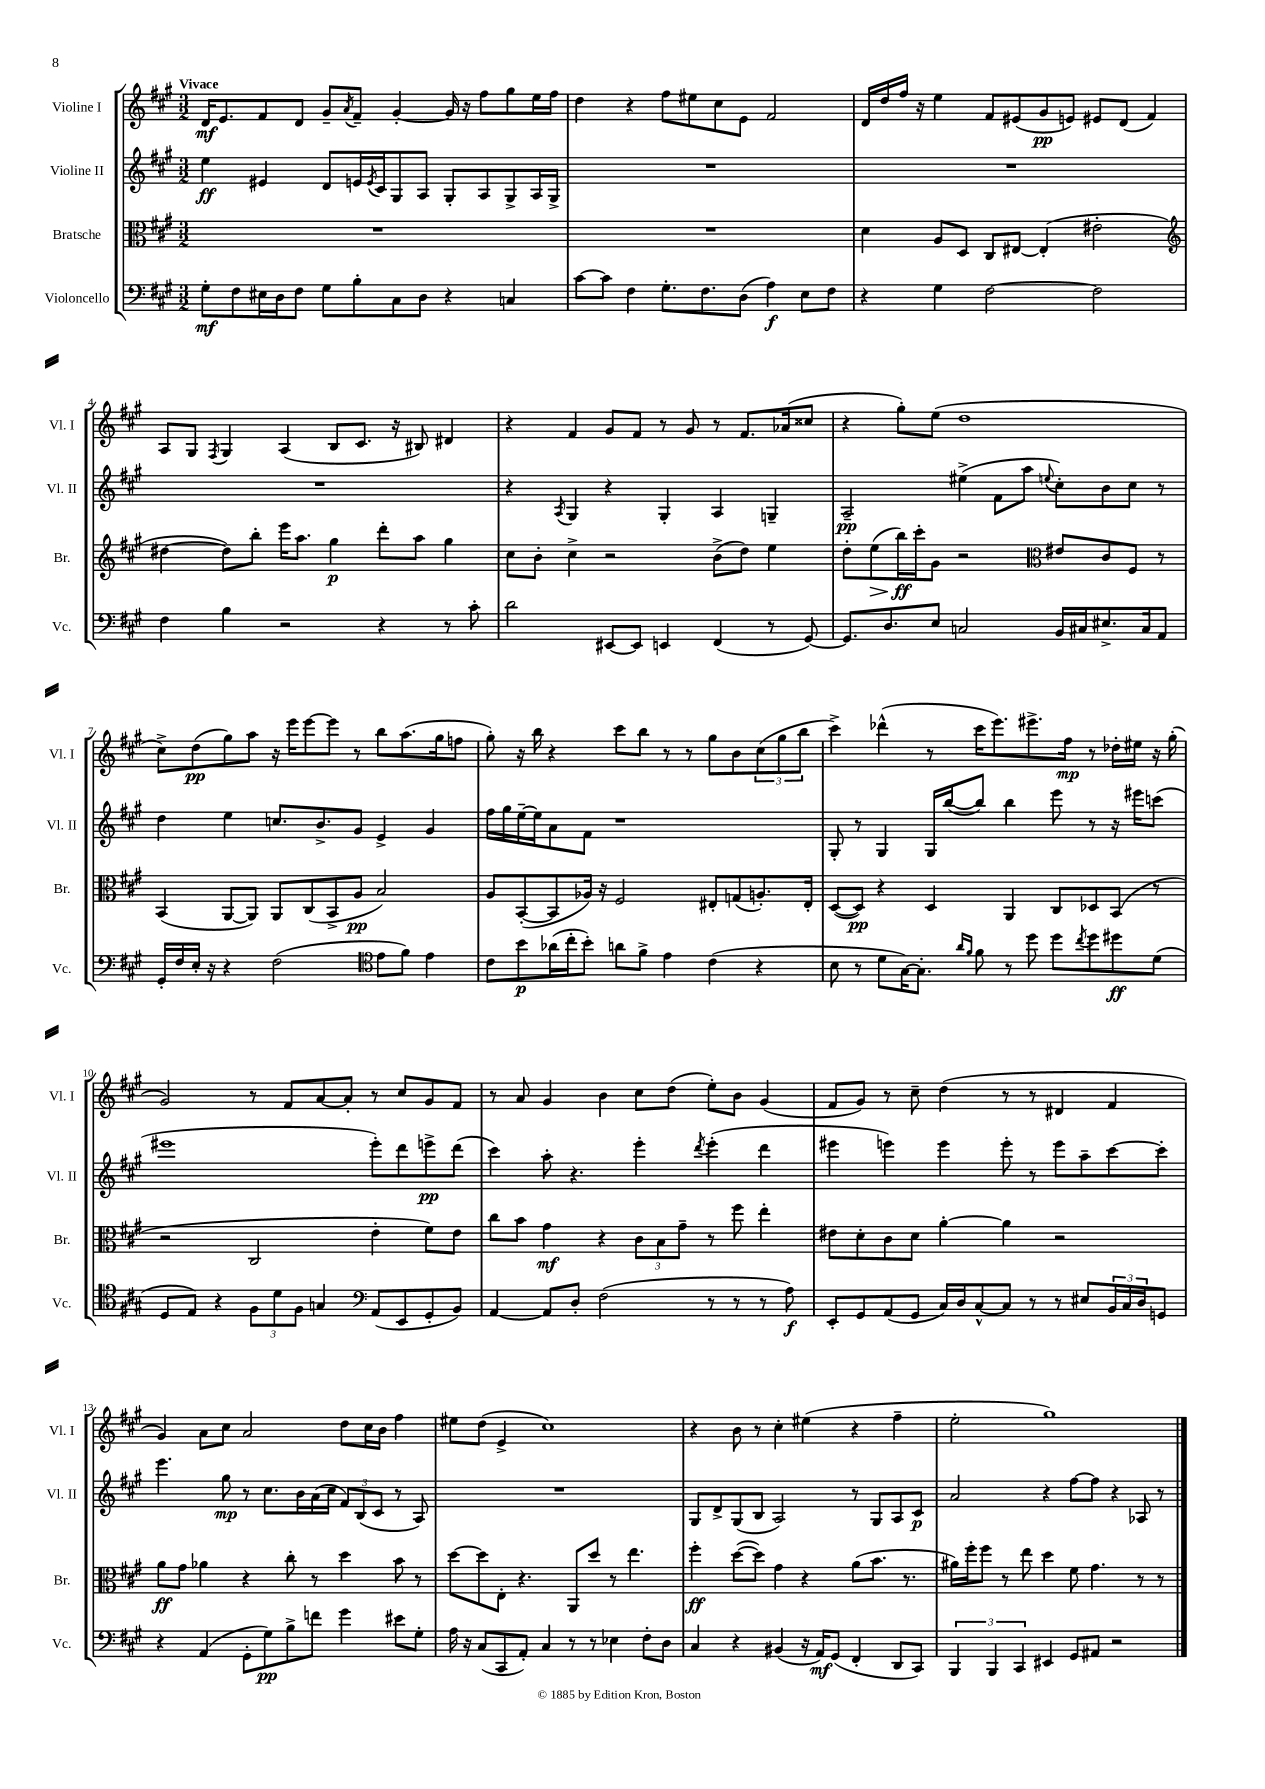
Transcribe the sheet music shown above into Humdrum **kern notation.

**kern	**dynam	**kern	**dynam	**kern	**dynam	**kern	**dynam
*part4	*part4	*part3	*part3	*part2	*part2	*part1	*part1
*staff4	*staff4	*staff3	*staff3	*staff2	*staff2	*staff1	*staff1
*I"Violoncello	*	*I"Bratsche	*	*I"Violine II	*	*I"Violine I	*
*I'Vc.	*	*I'Br.	*	*I'Vl. II	*	*I'Vl. I	*
*clefF4	*	*clefC3	*	*clefG2	*	*clefG2	*
*k[f#c#g#]	*	*k[f#c#g#]	*	*k[f#c#g#]	*	*k[f#c#g#]	*
*M3/2	*	*M3/2	*	*M3/2	*	*M3/2	*
=1	=1	=1	=1	=1	=1	=1	=1
!	!	!	!	!	!	!LO:TX:a:B:t=Vivace	!
8G#'\L	mf	1.r	.	4ee\	ff	16d/KL	mf
.	.	.	.	.	.	8.e/	.
8F#\	.	.	.	.	.	.	.
16E#X\L	.	.	.	4e#X/	.	8f#/	.
16D\J	.	.	.	.	.	.	.
8F#\J	.	.	.	.	.	8d/J	.
8G#\L	.	.	.	8d/L	.	8g#~/L	.
.	.	.	.	.	.	8qa/	.
8B'\	.	.	.	16en/L	.	8f#~/J	.
.	.	.	.	8qe/	.	.	.
.	.	.	.	16c#/J	.	.	.
8C#\	.	.	.	8G#/	.	[4g#'/	.
8D\J	.	.	.	8A/J	.	.	.
4r	.	.	.	8G#'/L	.	16g#/]	.
.	.	.	.	.	.	16r	.
.	.	.	.	8A/	.	8ff#\L	.
4Cn/	.	.	.	8G#^/	.	8gg#\	.
.	.	.	.	16A/L	.	16ee\L	.
.	.	.	.	16G#^/JJ	.	16ff#\JJ	.
=2	=2	=2	=2	=2	=2	=2	=2
[8c#\L	.	1.r	.	1.r	.	4dd\	.
8c#\J]	.	.	.	.	.	.	.
4F#\	.	.	.	.	.	4r	.
8.G#'\L	.	.	.	.	.	8ff#\L	.
.	.	.	.	.	.	8ee#X\	.
8.F#\	.	.	.	.	.	.	.
.	.	.	.	.	.	8cc#\	.
(8D\J	.	.	.	.	.	8e\J	.
4A\)	f	.	.	.	.	2f#/	.
8E\L	.	.	.	.	.	.	.
8F#\J	.	.	.	.	.	.	.
=3	=3	=3	=3	=3	=3	=3	=3
4r	.	4d\	.	1.r	.	16d/LL	.
.	.	.	.	.	.	16dd/	.
.	.	.	.	.	.	16ff#/JJ	.
.	.	.	.	.	.	16r	.
4G#\	.	8A/L	.	.	.	4ee\	.
.	.	8D/J	.	.	.	.	.
[2F#\	.	8C#/L	.	.	.	8f#/L	.
.	.	[8E#X/J	.	.	.	(8e#X/	.
.	.	(4E#'/]	.	.	.	8g#/	pp
.	.	.	.	.	.	8en/J)	.
2F#\]	.	2e#X'\	.	.	.	8e#X/L	.
.	.	.	.	.	.	(8d/J	.
.	.	.	.	.	.	4f#/)	.
!!LO:LB:g=z
=4	=4	=4	=4	=4	=4	=4	=4
*	*	*clefG2	*	*	*	*	*
4F#\	.	[4dd#X\	.	1.r	.	8A/L	.
.	.	.	.	.	.	8G#/J	.
.	.	.	.	.	.	8qF#/	.
4B\	.	8dd#\L])	.	.	.	4G#/	.
.	.	8bb'\J	.	.	.	.	.
2r	.	16eee\KL	.	.	.	(4A/	.
.	.	8.aa\J	.	.	.	.	.
.	.	4gg#\	p	.	.	8B/L	.
.	.	.	.	.	.	8.c#/J	.
4r	.	8ddd'\L	.	.	.	.	.
.	.	.	.	.	.	16r	.
.	.	8aa\J	.	.	.	8B#X/)	.
8r	.	4gg#\	.	.	.	4d#X/	.
8c#'\	.	.	.	.	.	.	.
=5	=5	=5	=5	=5	=5	=5	=5
2d\	.	8cc#\L	.	4r	.	4r	.
.	.	8b'\J	.	.	.	.	.
.	.	.	.	8qA/	.	.	.
.	.	4cc#^\	.	4G#/	.	4f#/	.
[8EE#X/L	.	2r	.	4r	.	8g#/L	.
8EE#/J]	.	.	.	.	.	8f#/J	.
4EEn/	.	.	.	4G#'/	.	8r	.
.	.	.	.	.	.	8g#/	.
(4FF#/	.	(8b^\L	.	4A/	.	8r	.
.	.	8dd\J)	.	.	.	8.f#/L	.
8r	.	4ee\	.	4Gn~/	.	.	.
.	.	.	.	.	.	(16a-X/k	.
[8GG#/)	.	.	.	.	.	8cc##X/J	.
=6	=6	=6	=6	=6	=6	=6	=6
8.GG#/L]	.	8dd'\L	.	2A~/	pp	4r	.
!	!	!	!LO:HP:b	!	!	!	!
.	.	(8ee\	>	.	.	.	.
8.D/	.	.	.	.	.	.	.
.	.	16bb\L)	ff	.	.	8gg#'\L)	.
.	.	16ccc#'\J	]	.	.	.	.
8E/J	.	8g#\J	.	.	.	(8ee\J	.
2Cn/	.	2r	.	(4ee#X^\	.	1dd	.
.	.	.	.	8f#\L	.	.	.
.	.	.	.	8aa\J	.	.	.
*	*	*clefC3	*	*	*	*	*
.	.	.	.	8qqeen/	.	.	.
16BB/LL	.	8e#X/L	.	8cc#'\L)	.	.	.
16C#X/J	.	.	.	.	.	.	.
8.E#X^/	.	8c#/	.	8b\	.	.	.
.	.	8F#/J	.	8cc#\J	.	.	.
16C#/k	.	.	.	.	.	.	.
8AA/J	.	8r	.	8r	.	.	.
!!LO:LB:g=z
=7	=7	=7	=7	=7	=7	=7	=7
16GG#'/LL	.	(4BB/	.	4dd\	.	8cc#^\L)	.
16F#/	.	.	.	.	.	.	.
16E'/JJ	.	.	.	.	.	(8dd\	pp
16r	.	.	.	.	.	.	.
4r	.	[8AA/L	.	4ee\	.	8gg#\)	.
.	.	8AA/J])	.	.	.	8aa\J	.
(2F#\	.	8AA/L	.	8.ccn/L	.	16r	.
.	.	.	.	.	.	16eee\KL	.
.	.	(8C#/	.	.	.	[8eee\	.
.	.	.	.	8.b^/	.	.	.
.	.	8BB^/	.	.	.	8eee\J]	.
.	.	8A/J	pp	8g#/J	.	8r	.
*clefC4	*	*	*	*	*	*	*
8e\L	.	2B/)	.	4e^/	.	8bb\L	.
8f#\J)	.	.	.	.	.	(8.aa\	.
4e\	.	.	.	4g#/	.	.	.
.	.	.	.	.	.	16gg#\k	.
.	.	.	.	.	.	8ffn\J	.
=8	=8	=8	=8	=8	=8	=8	=8
8c#\L	.	8A/L	.	16ff#\LL	.	8gg#'\)	.
.	.	.	.	16gg#\	.	.	.
8b\	p	([8BB'/	.	[16ee~\	.	16r	.
.	.	.	.	16ee\J]	.	16bb\	.
(16a-X\L	.	8BB/]	.	8a\	.	4r	.
16cc#'\J	.	.	.	.	.	.	.
8b'\J)	.	16A-X/Jk)	.	8f#\J	.	.	.
.	.	16r	.	.	.	.	.
8an\L	.	2F#/	.	1r	.	8ccc#\L	.
8f#^\J	.	.	.	.	.	8bb\J	.
4e\	.	.	.	.	.	8r	.
.	.	.	.	.	.	8r	.
(4c#\	.	8E#X'/L	.	.	.	8gg#\L	.
.	.	(8Gn/	.	.	.	8b\	.
4r	.	8.An'/)	.	.	.	(12cc#\	.
.	.	.	.	.	.	12gg#\	.
.	.	.	.	.	.	12bb\J	.
.	.	16E#'/Jk	.	.	.	.	.
=9	=9	=9	=9	=9	=9	=9	=9
8B\	.	([8D/L	.	8G#'/	.	4ccc#^\)	.
8r	.	8D/J])	pp	8r	.	.	.
8d\L	.	4r	.	4G#/	.	(4ddd-X^^\	.
[16G#\K)	.	.	.	.	.	.	.
8.G#'\J]	.	.	.	.	.	.	.
.	.	4D/	.	16G#/LL	.	8r	.
.	.	.	.	([16bb/J	.	.	.
16qqa/LL	.	.	.	.	.	.	.
16qqf#/JJ	.	.	.	.	.	.	.
8f#\	.	.	.	8bb/J])	.	16ccc#\KL	.
.	.	.	.	.	.	8.eee\)	.
8r	.	4AA/	.	4bb\	.	.	.
8dd\	.	.	.	.	.	8.eee#X^\	.
8dd\L	.	8C#/L	.	8eee\	.	.	.
.	.	.	.	.	.	16ff#\Jk	mp
8qcc#/	.	.	.	.	.	.	.
8dd\	.	8D-X/	.	8r	.	8r	.
8dd#X\	ff	(8BB/J	.	16r	.	16dd-X'\LL	.
.	.	.	.	16eee#X\KL	.	16ee#X\JJ	.
(8d\J	.	8r	.	(8cccn\J	.	16r	.
.	.	.	.	.	.	(16gg#'\	.
!!LO:LB:g=z
=10	=10	=10	=10	=10	=10	=10	=10
8D/L	.	2r	.	1eee#X	.	2g#/)	.
8E/J)	.	.	.	.	.	.	.
4r	.	.	.	.	.	.	.
12F#\L	.	2C#/	.	.	.	8r	.
12d\	.	.	.	.	.	.	.
.	.	.	.	.	.	8f#/L	.
12F#\J	.	.	.	.	.	.	.
4Gn/	.	.	.	.	.	[8a/	.
.	.	.	.	.	.	8a'/J]	.
*clefF4	*	*	*	*	*	*	*
(8AA/L	.	4e'\	.	8eee#'\L)	.	8r	.
8EE/	.	.	.	8ddd\	.	8cc#/L	.
8GG#'/	.	8f#\L)	.	8eeen^\	pp	8g#/	.
8BB/J)	.	8e\J	.	(8ddd\J	.	8f#/J	.
=11	=11	=11	=11	=11	=11	=11	=11
[4AA/	.	8cc#\L	.	4ccc#\)	.	8r	.
.	.	8b\J	.	.	.	8a/	.
8AA/L]	.	4g#\	mf	8aa'\	.	4g#/	.
8D'/J	.	.	.	4.r	.	.	.
(2F#\	.	4r	.	.	.	4b\	.
.	.	12c#\L	.	4eee'\	.	8cc#\L	.
.	.	12B\	.	.	.	.	.
.	.	.	.	.	.	(8dd\J	.
.	.	12g#~\J	.	.	.	.	.
.	.	.	.	8qddd/	.	.	.
8r	.	8r	.	(4eee'\	.	8ee'\L)	.
8r	.	8ff#\	.	.	.	8b\J	.
8r	.	4ee'\	.	4ddd\	.	(4g#/	.
8A\)	f	.	.	.	.	.	.
=12	=12	=12	=12	=12	=12	=12	=12
8EE'/L	.	8e#X\L	.	4eee#X\	.	8f#/L	.
8GG#/	.	8d'\	.	.	.	8g#/J)	.
(8AA/	.	8c#\	.	4eeen\)	.	8r	.
8GG#/J	.	8d\J	.	.	.	8cc#~\	.
16C#/LL)	.	[4a'\	.	4eee\	.	(4dd\	.
16D/J	.	.	.	.	.	.	.
[8C#^^/	.	.	.	.	.	.	.
8C#/J]	.	4a\]	.	8eee'\	.	8r	.
8r	.	.	.	8r	.	8r	.
8r	.	2r	.	8eee\L	.	4d#X/	.
8E#X/L	.	.	.	8aa~\	.	.	.
24BB/L	.	.	.	[8ccc#\	.	4f#/	.
24C#/	.	.	.	.	.	.	.
24D/J	.	.	.	.	.	.	.
8GGn/J	.	.	.	8ccc#'\J]	.	.	.
!!LO:LB:g=z
=13	=13	=13	=13	=13	=13	=13	=13
4r	.	8a\L	ff	4.eee\	.	4g#/)	.
.	.	8g#\J	.	.	.	.	.
(4AA/	.	4a-X\	.	.	.	8a\L	.
.	.	.	.	8gg#\	mp	8cc#\J	.
8GG#'\L	.	4r	.	8r	.	2a/	.
8G#\)	pp	.	.	8.cc#\L	.	.	.
8B^\	.	8cc#'\	.	.	.	.	.
.	.	.	.	16b\L	.	.	.
8fn\J	.	8r	.	(16a\	.	.	.
.	.	.	.	16cc#\JJ	.	.	.
4g#\	.	4dd\	.	12f#/L)	.	8dd\L	.
.	.	.	.	(12B/	.	.	.
.	.	.	.	.	.	16cc#\L	.
.	.	.	.	12c#/J	.	.	.
.	.	.	.	.	.	16b\JJ	.
8e#X\L	.	8b\	.	8r	.	4ff#\	.
8G#'\J	.	8r	.	8A/)	.	.	.
=14	=14	=14	=14	=14	=14	=14	=14
16A\	.	[8dd\L	.	1.r	.	8ee#X\L	.
16r	.	.	.	.	.	.	.
(8C#/L	.	8dd\]	.	.	.	(8dd\J	.
8CC#/	.	8E'\J	.	.	.	4e^/	.
8AA'/J)	.	4.r	.	.	.	.	.
4C#/	.	.	.	.	.	1cc#)	.
8r	.	8AA/L	.	.	.	.	.
8r	.	8dd/J	.	.	.	.	.
4E-X\	.	8r	.	.	.	.	.
.	.	4.ee\	.	.	.	.	.
8F#'\L	.	.	.	.	.	.	.
8D\J	.	.	.	.	.	.	.
=15	=15	=15	=15	=15	=15	=15	=15
4C#/	.	4ff#'\	ff	8G#/L	.	4r	.
.	.	.	.	8d^/	.	.	.
4r	.	([8dd\L	.	(8G#/	.	8b\	.
.	.	8dd\J])	.	8B/J	.	8r	.
(4BB#X/	.	4g#\	.	2A/)	.	4cc#'\	.
16r	.	4r	.	.	.	(4ee#X\	.
16AA/KL)	mf	.	.	.	.	.	.
(8GG#/J	.	.	.	.	.	.	.
4FF#'/	.	(8a\L	.	8r	.	4r	.
.	.	8.b\J	.	8G#/L	.	.	.
8DD/L	.	.	.	8A/	.	4ff#~\	.
.	.	8.r	.	.	.	.	.
8CC#/J)	.	.	.	8c#/J	p	.	.
=16	=16	=16	=16	=16	=16	=16	=16
6BBB/	.	16a#X\LL)	.	2a/	.	2ee'\	.
.	.	16ff#'\J	.	.	.	.	.
.	.	8ff#\J	.	.	.	.	.
6BBB/	.	.	.	.	.	.	.
.	.	8r	.	.	.	.	.
6CC#/	.	.	.	.	.	.	.
.	.	8ee\	.	.	.	.	.
4EE#X/	.	4dd\	.	4r	.	1gg#)	.
8GG#/L	.	8f#\	.	[8ff#\L	.	.	.
8AA#X/J	.	4.g#\	.	8ff#\J]	.	.	.
2r	.	.	.	4r	.	.	.
.	.	8r	.	8A-X/	.	.	.
.	.	8r	.	8r	.	.	.
==	==	==	==	==	==	==	==
*-	*-	*-	*-	*-	*-	*-	*-
